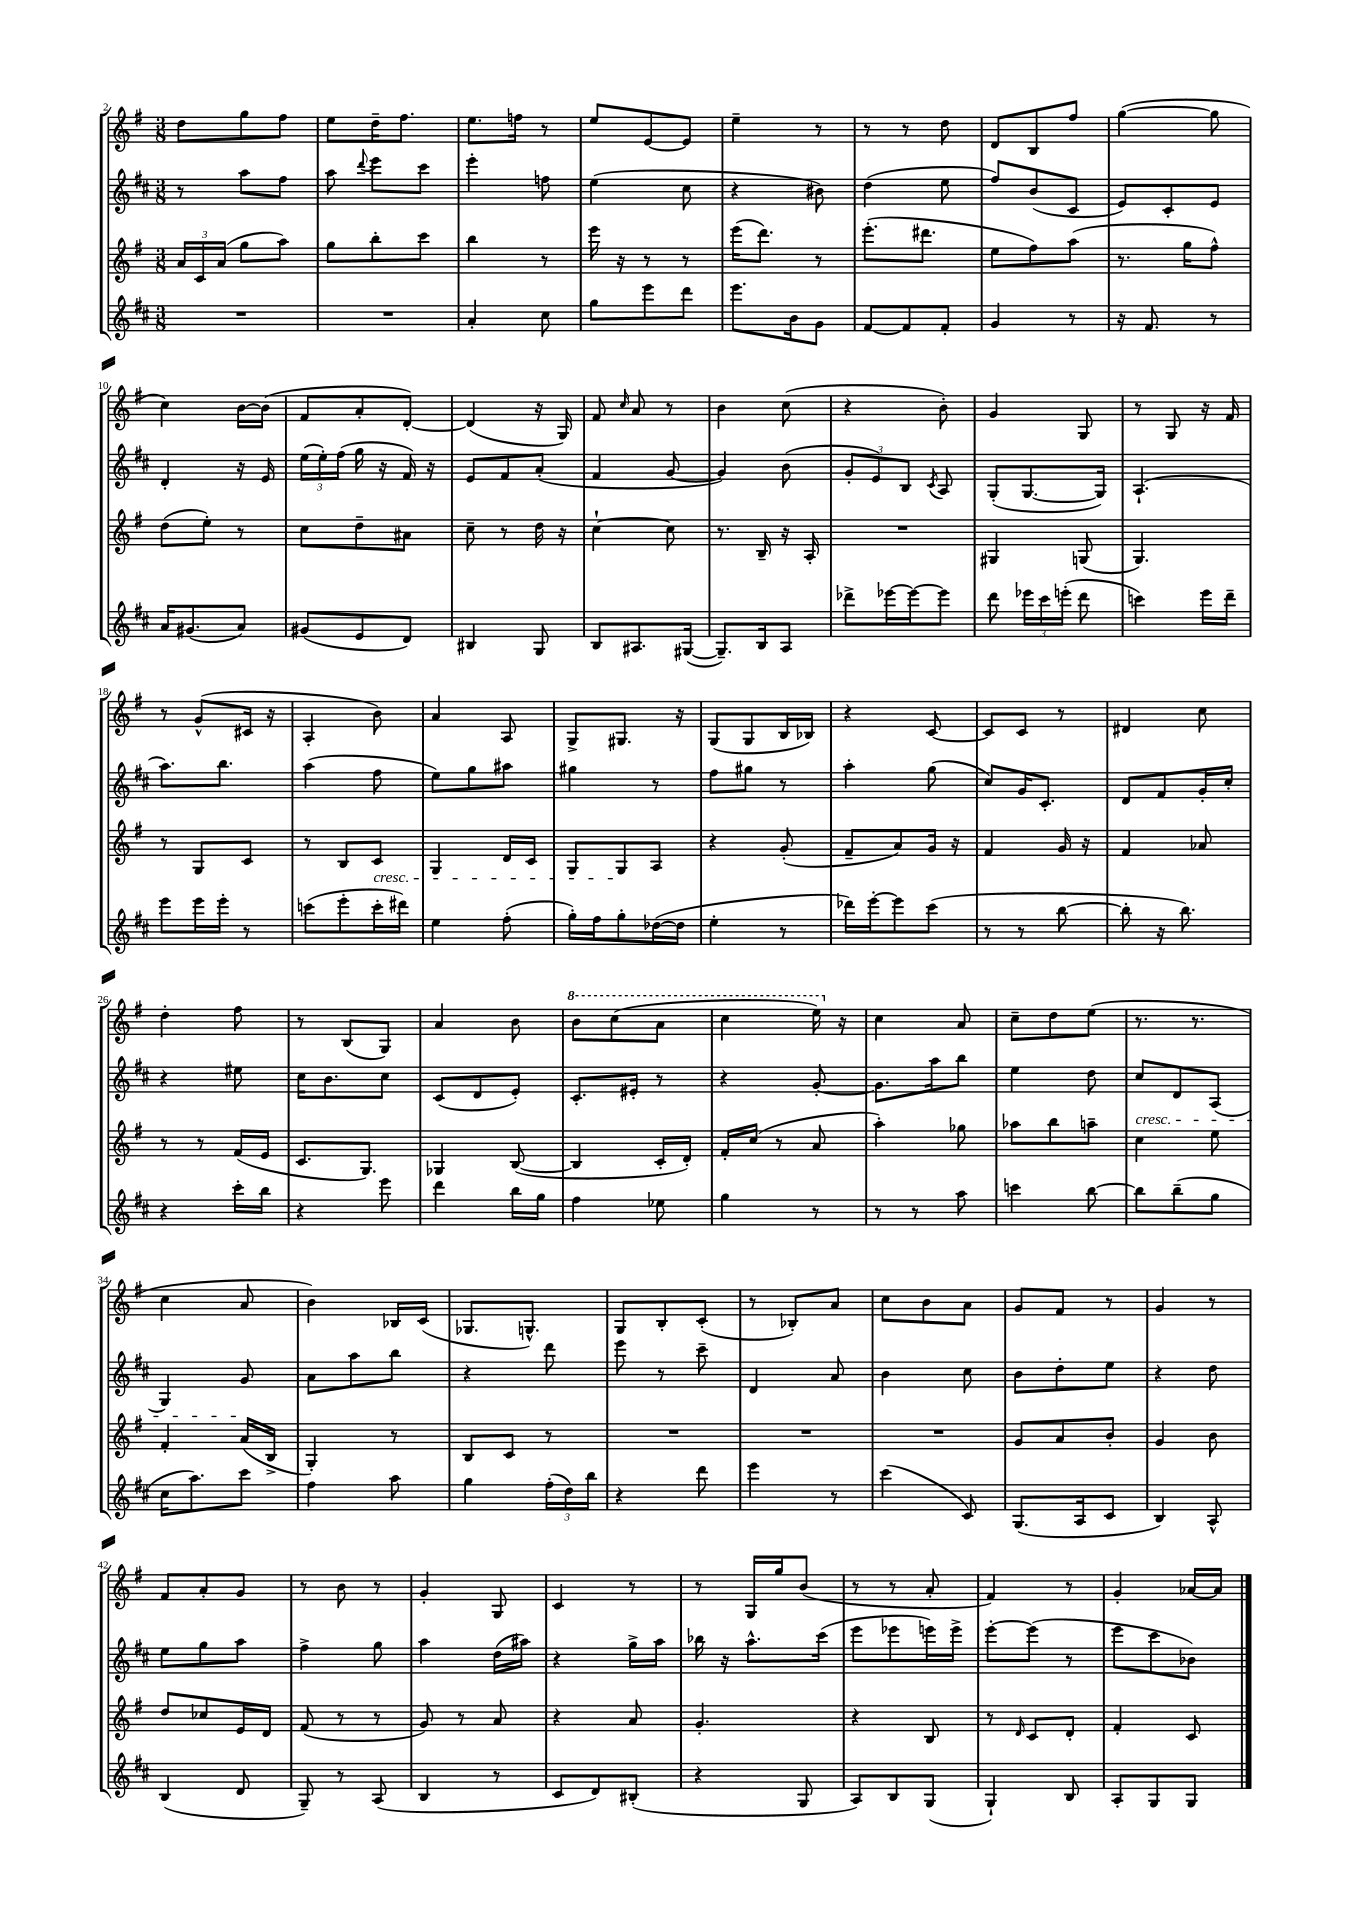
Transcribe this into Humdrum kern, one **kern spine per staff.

**kern	**kern	**kern	**kern
*staff4	*staff3	*staff2	*staff1
*clefG2	*clefG2	*clefG2	*clefG2
*k[f#c#]	*k[f#]	*k[f#c#]	*k[f#]
*M3/8	*M3/8	*M3/8	*M3/8
4.r	24a	8r	8dd
.	24c	.	.
.	(24a	.	.
.	8gg	8aa	8gg
.	8aa)	8ff#	8ff#
=	=	=	=
4.r	8gg	8aa	8ee
.	.	8qqddd	.
.	8bb'	8eee	16dd~
.	.	.	8.ff#
.	8ccc	8ccc#	.
=	=	=	=
4a'	4bb	4eee'	8.ee
.	.	.	16ff
8cc#	8r	8ff	8r
=	=	=	=
8gg	16eee	(4ee	8ee
.	16r	.	.
8eee	8r	.	[8e
8ddd	8r	8cc#	8e]
=	=	=	=
8.eee	(16eee	4r	4ee~
.	8.ddd)	.	.
16b	.	.	.
8g	8r	8b#)	8r
=	=	=	=
[8f#	(8.eee'	(4dd	8r
8f#]	.	.	8r
.	8.ddd#	.	.
8f#'	.	8ee	8dd
=	=	=	=
4g	8ee	8ff#)	8d
.	8ff#)	(8b	8B
8r	(8aa	8c#	8ff#
=	=	=	=
16r	8.r	8e)	([4gg
8.f#	.	.	.
.	.	8c#'	.
.	16gg	.	.
8r	8ff#^^)	8e	8gg]
=	=	=	=
16a	(8dd	4d'	4cc)
(8.g#	.	.	.
.	8ee')	.	.
8a)	8r	16r	[16b
.	.	16e	(16b]
=	=	=	=
(8g#	8cc	(24ee	8f#
.	.	24ee')	.
.	.	(24ff#	.
8e	8dd~	16gg	8a'
.	.	16r	.
8d)	8a#	16f#)	[8d')
.	.	16r	.
=	=	=	=
4B#	8cc~	8e	(4d]
.	8r	8f#	.
8G	16dd	(8a'	16r
.	16r	.	16G)
=	=	=	=
8B	[4cc`	4f#	8f#
.	.	.	16qqcc
8.A#	.	.	8a
.	8cc]	[8g	8r
([16G#	.	.	.
=	=	=	=
8.G#~])	8.r	4g])	4b
16B	16B~	.	.
8A	16r	(8b	(8cc
.	16A'	.	.
=	=	=	=
8ddd-^	4.r	12g'	4r
.	.	12e)	.
[16eee-	.	.	.
.	.	12B	.
16eee-_	.	.	.
.	.	8qc#	.
8eee-]	.	8A	8b')
=	=	=	=
8ddd	4G#	(8G'	4g
24eee-	.	[8.G	.
24ccc#	.	.	.
(24eee'	.	.	.
8ddd	(8G	.	8G
.	.	16G])	.
=	=	=	=
4ccc)	4.G)	(4.A`	8r
.	.	.	8G
16eee	.	.	16r
16ddd~	.	.	16f#
=	=	=	=
8eee	8r	8.aa)	8r
16eee	8G	.	(8g^^
16eee'	.	8.bb	.
8r	8c	.	16c#
.	.	.	16r
=	=	=	=
(8ccc	8r	(4aa	4A'
8eee'	8B	.	.
16ccc'	8c	8ff#	8b)
16ddd#)	.	.	.
=	=	=	=
4ee	4G	8ee)	4a
.	.	8gg	.
(8ff#'	16d	8aa#	8A
.	16c	.	.
=	=	=	=
16gg')	8G	4gg#	8G^
16ff#	.	.	.
8gg'	8G	.	8.G#
([16dd-	8A	8r	.
16dd-]	.	.	16r
=	=	=	=
4ee'	4r	8ff#	(8G
.	.	8gg#	8G
8r	(8g'	8r	16B
.	.	.	16B-)
=	=	=	=
16ddd-)	8f#~	4aa'	4r
[16eee'	.	.	.
8eee]	8a)	.	.
(8ccc#	16g	(8gg	[8c
.	16r	.	.
=	=	=	=
8r	4f#	8cc#)	8c]
8r	.	16g	8c
.	.	8.c#'	.
[8bb	16g	.	8r
.	16r	.	.
=	=	=	=
8bb']	4f#	8d	4d#
16r	.	8f#	.
8.bb)	.	.	.
.	8a-	16g'	8cc
.	.	16cc#'	.
=	=	=	=
4r	8r	4r	4dd'
.	8r	.	.
16ccc#'	(16f#	8ee#	8ff#
16bb	16e	.	.
=	=	=	=
4r	8.c	16cc#	8r
.	.	8.b	.
.	.	.	(8B
.	8.G)	.	.
8eee	.	8cc#	8G)
=	=	=	=
4ddd	4G-	(8c#	4a
.	.	8d	.
16bb	([8B	8e')	8b
16gg	.	.	.
=	=	=	=
4ff#	4B]	8.c#'	8bb
.	.	.	(8ccc
.	.	16e#'	.
8ee-	16c'	8r	8aa
.	16d')	.	.
=	=	=	=
4gg	16f#'	4r	4ccc
.	(16cc	.	.
.	8r	.	.
8r	8a	[8g'	16eee)
.	.	.	16r
=	=	=	=
8r	4aa')	8.g]	4cc
8r	.	.	.
.	.	16aa	.
8aa	8gg-	8bb	8a
=	=	=	=
4ccc	8aa-	4ee	8cc~
.	8bb	.	8dd
[8bb	8aa~	8dd	(8ee
=	=	=	=
8bb]	4cc	8cc#	8.r
(8bb~	.	8d	.
.	.	.	8.r
8gg	8ee	(8A	.
=	=	=	=
16cc#	4f#'	4G)	4cc
8.aa)	.	.	.
8ccc#	(16a	8g	8a
.	16B^	.	.
=	=	=	=
4ff#	4G')	8a	4b)
.	.	8aa	.
8aa	8r	8bb	16B-
.	.	.	(16c
=	=	=	=
4gg	8B	4r	8.G-
.	8c	.	.
.	.	.	8.G^^)
(24ff#'	8r	8ddd	.
24dd)	.	.	.
24bb	.	.	.
=	=	=	=
4r	4.r	8eee	8G
.	.	8r	8B'
8ddd	.	8ccc#~	(8c'
=	=	=	=
4eee	4.r	4d	8r
.	.	.	8B-')
8r	.	8a	8a
=	=	=	=
(4ccc#	4.r	4b	8cc
.	.	.	8b
8c#)	.	8cc#	8a
=	=	=	=
(8.G	8g	8b	8g
.	8a	8dd'	8f#
16A	.	.	.
8c#	8b'	8ee	8r
=	=	=	=
4B)	4g	4r	4g
8A^^	8b	8dd	8r
=	=	=	=
(4B	8dd	8ee	8f#
.	8cc-	8gg	8a'
8d	16e	8aa	8g
.	16d	.	.
=	=	=	=
8G~)	(8f#	4ff#^	8r
8r	8r	.	8b
(8A	8r	8gg	8r
=	=	=	=
4B	8g)	4aa	4g'
.	8r	.	.
8r	8a	(16dd	8G
.	.	16aa#)	.
=	=	=	=
8c#	4r	4r	4c
8d)	.	.	.
(8B#'	8a	16gg^	8r
.	.	16aa	.
=	=	=	=
4r	4.g'	16bb-	8r
.	.	16r	.
.	.	8.aa^^	16G
.	.	.	16gg
8G	.	.	(8b
.	.	(16ccc#	.
=	=	=	=
8A)	4r	8eee	8r
8B	.	8eee-	8r
(8G	8B	16eee)	8a'
.	.	16eee^	.
=	=	=	=
4G`)	8r	[8eee'	4f#)
.	16qqd	.	.
.	8c	(8eee]	.
8B	8d'	8r	8r
=	=	=	=
8A'	4f#'	8eee	4g'
8G	.	8ccc#	.
8G	8c	8b-)	[16a-
.	.	.	16a-]
==	==	==	==
*-	*-	*-	*-
